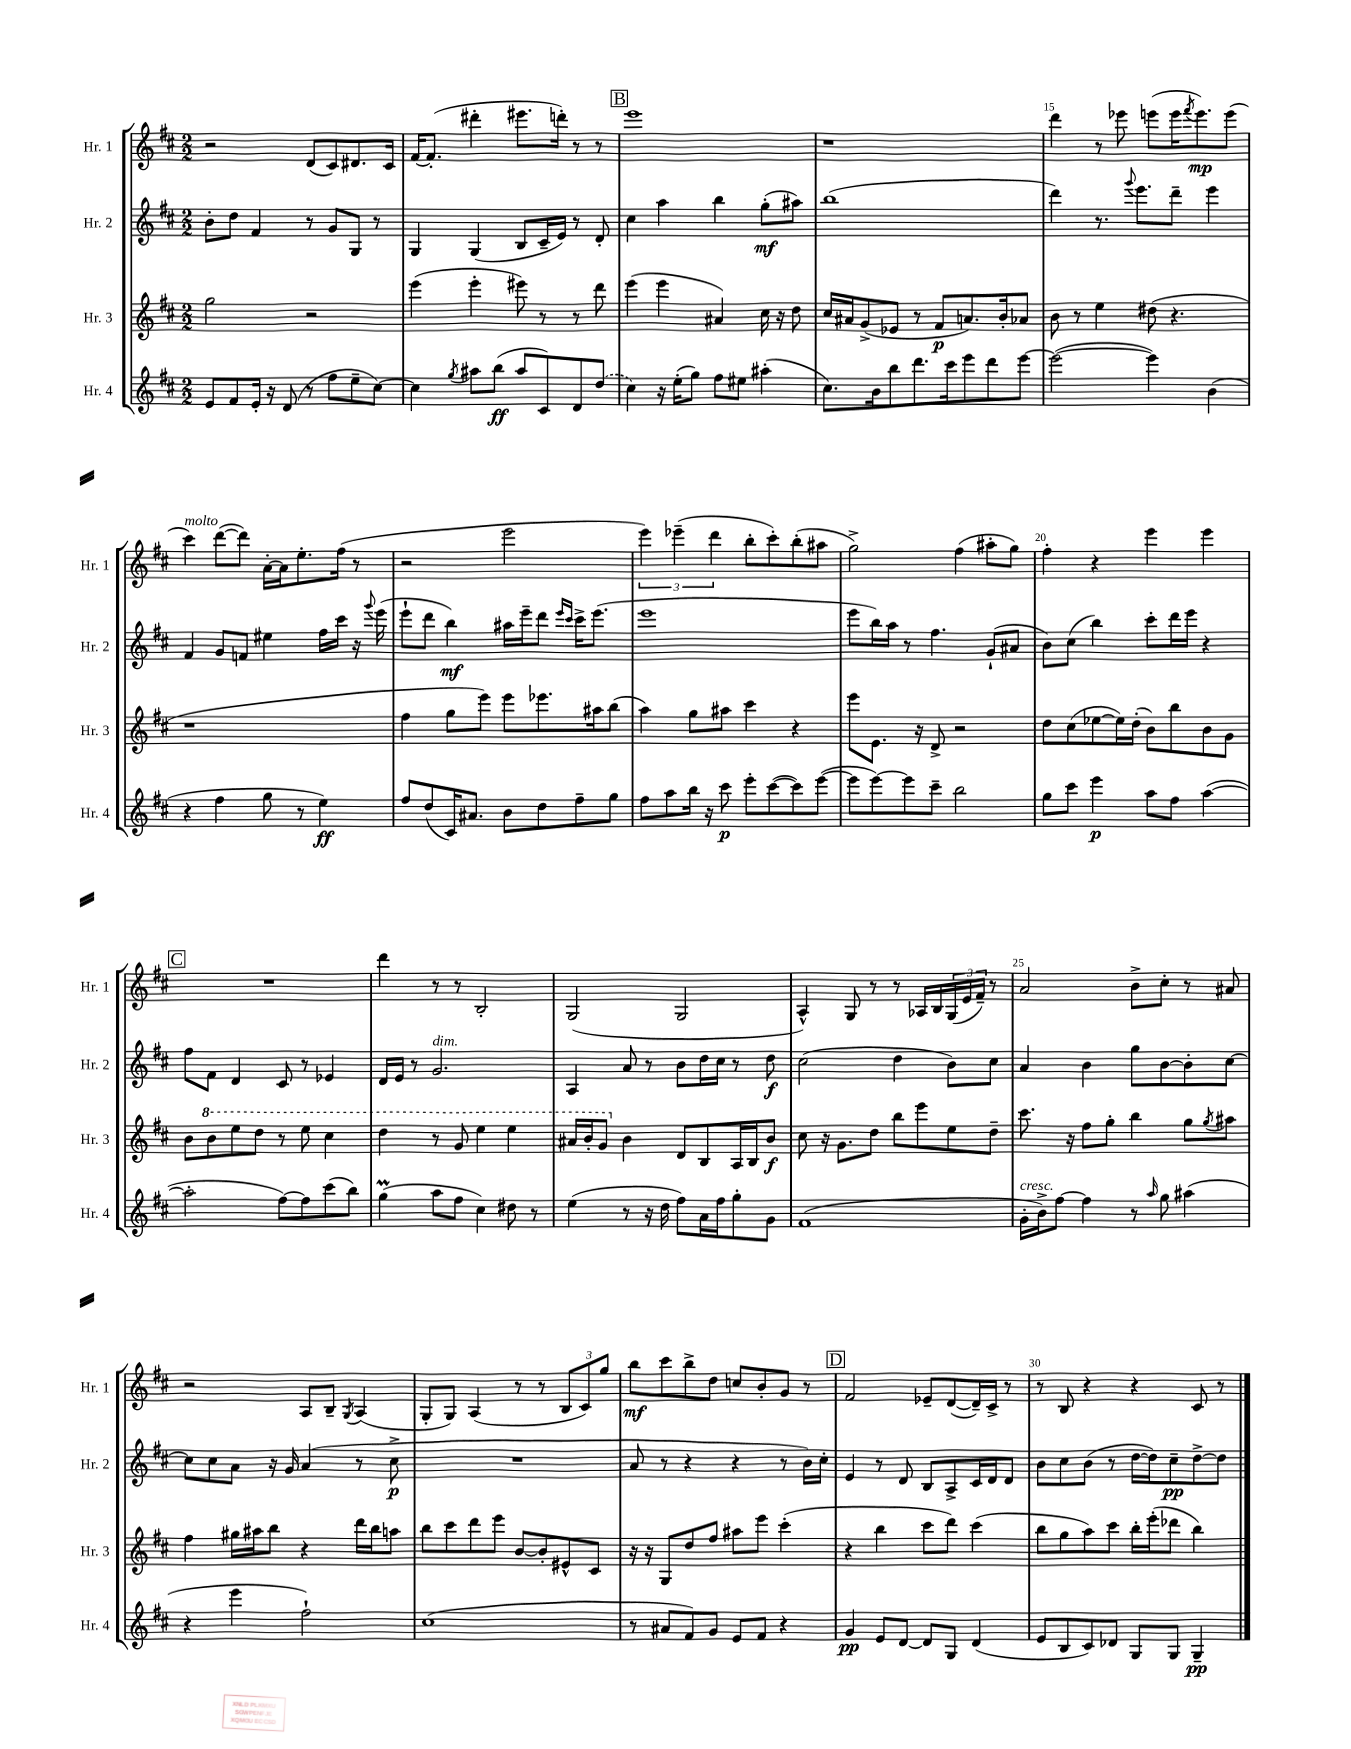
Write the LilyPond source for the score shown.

<<
\new StaffGroup <<
\new Staff = "s0" \with { instrumentName = "Hr. 1" shortInstrumentName = "Hr. 1" } {
    \clef treble \key d \major \numericTimeSignature \time 2/2
    r2 d'8( cis'8) dis'8. cis'16 |
    fis'16~ fis'8.-.( dis'''4-. eis'''8. d'''16-.) r8 r8 |
    \mark \markup { \box "B" } e'''1 |
    r1 |
    d'''4 r8 ees'''8 e'''8( e'''16 \acciaccatura { fis'''8 } e'''8.\mp) e'''8( |
    cis'''4^\markup { \italic "molto" }) d'''8~( d'''8) a'16~-. a'16 e''8.-. fis''16( r8 |
    r2 e'''2 |
    \tuplet 3/2 { e'''4) ees'''4--( d'''4 } b''8-. cis'''8-.) b''8-.( ais''8 |
    g''2->) fis''4( ais''8-. g''8) |
    fis''4-. r4 e'''4 e'''4 |
    \mark \markup { \box "C" } R1 |
    d'''4 r8 r8 b2-. |
    g2( g2 |
    a4-^) g8 r8 r8 aes16 b16 \tuplet 3/2 { g16( e'16 fis'16--) } r8 |
    a'2 b'8-> cis''8-. r8 ais'8 |
    r2 a8 b8-- \acciaccatura { g8 } a4( |
    g8-. g8) a4( r8 r8 \tuplet 3/2 { b8 cis'8) g''8 } |
    b''8\mf cis'''8 b''8-> d''8 c''8 b'8-. g'8 r8 |
    \mark \markup { \box "D" } fis'2 ees'8-- d'8~( d'16--) cis'16-> r8 |
    r8 b8 r4 r4 cis'8 r8 \bar "|." |
}
\new Staff = "s1" \with { instrumentName = "Hr. 2" shortInstrumentName = "Hr. 2" } {
    \clef treble \key d \major \numericTimeSignature \time 2/2
    b'8-. d''8 fis'4 r8 g'8 g8 r8 |
    g4 g4( b8 cis'16-- e'16) r8 d'8-. |
    \mark \markup { \box "B" } cis''4 a''4 b''4 g''8-.\mf( ais''8) |
    b''1( |
    d'''4) r8. \appoggiatura { g'''8 } e'''8. d'''8-- e'''4 |
    fis'4 g'8 f'8 eis''4 fis''16 cis'''16 r16 \appoggiatura { g'''8 } e'''16( |
    e'''8-! d'''8 b''4\mf) ais''16 e'''16-- d'''8 \grace { e'''16 cis'''16 } cis'''16-> e'''8.( |
    e'''1 |
    e'''8 b''16) a''16 r8 fis''4. g'8-!( ais'8 |
    b'8) cis''8( b''4) cis'''8-. d'''16 e'''16 r4 |
    \mark \markup { \box "C" } fis''8 fis'8 d'4 cis'8 r8 ees'4 |
    d'16 e'16 r8 g'2.^\markup { \italic "dim." } |
    a4 a'8 r8 b'8 d''16 cis''16 r8 d''8\f |
    cis''2( d''4 b'8) cis''8 |
    a'4 b'4 g''8 b'8~ b'8-. cis''8~ |
    cis''8 cis''8 a'8 r16 g'16 a'4( r8 cis''8->\p |
    R1 |
    a'8 r8 r4 r4 r8 b'16) cis''16-. |
    \mark \markup { \box "D" } e'4 r8 d'8 b8 a8-> cis'16 d'16 d'8 |
    b'8 cis''8 b'8( r8 d''16~ d''16) cis''8--\pp d''8~-> d''8 \bar "|." |
}
\new Staff = "s2" \with { instrumentName = "Hr. 3" shortInstrumentName = "Hr. 3" } {
    \clef treble \key d \major \numericTimeSignature \time 2/2
    g''2 r2 |
    e'''4( e'''4-. eis'''8) r8 r8 d'''8 |
    \mark \markup { \box "B" } e'''4( e'''4 ais'4) cis''16 r16 d''8 |
    cis''16 ais'16 g'8->( ees'8 r8 fis'8\p a'8.) b'16-. aes'8 |
    b'8 r8 e''4 dis''8( r4. |
    r1 |
    fis''4 g''8 e'''8) e'''8 ees'''8. ais''16 b''8( |
    a''4) g''8 ais''8 cis'''4 r4 |
    e'''8 e'8. r16 d'8-> r2 |
    d''8 cis''8( ees''8~ ees''16) d''16-.( b'8) b''8 b'8 g'8 |
    \mark \markup { \box "C" } b'8 \ottava #1 b''8 e'''8 d'''8 r8 e'''8 cis'''4 |
    d'''4 r8 g''8 e'''4 e'''4 |
    ais''16 b''16-. g''8 \ottava #0 b'4 d'8 b8 a16 b16 b'8\f |
    cis''8 r16 g'8. d''8 b''8 e'''8 e''8 d''8-- |
    cis'''8. r16 fis''8 g''8-. b''4 g''8 \acciaccatura { g''8 } ais''8 |
    fis''4 gis''16 ais''16 b''8 r4 d'''16 b''16 a''8 |
    b''8 cis'''8 d'''8 e'''8 b'8~ b'8-. eis'8-^ cis'8 |
    r16 r16 g8 d''8 fis''8 ais''8 e'''8 cis'''4-.( |
    \mark \markup { \box "D" } r4 b''4 cis'''8 d'''8) cis'''4( |
    b''8 g''8 a''8) cis'''8 b''16-. e'''16-.( des'''8 b''4) \bar "|." |
}
\new Staff = "s3" \with { instrumentName = "Hr. 4" shortInstrumentName = "Hr. 4" } {
    \clef treble \key d \major \numericTimeSignature \time 2/2
    e'8 fis'8 e'16-. r16 d'8( r8 fis''8 e''8-- cis''8~) |
    cis''4 \acciaccatura { g''8 } ais''8 b''8\ff( ais''8 cis'8) d'8 \once \slurDashed d''8( |
    \mark \markup { \box "B" } cis''4) r16 e''16-.( g''8) fis''8 eis''8 ais''4-.( |
    cis''8.) b'16 b''8 d'''8. cis'''16 e'''8 d'''8 e'''8~ |
    e'''2~( e'''4) b'4( |
    r4 fis''4 g''8 r8 e''4\ff) |
    fis''8 d''8( cis'16) ais'8. b'8 d''8 fis''8-- g''8 |
    fis''8 a''8 b''16 r16 cis'''8\p e'''8-. cis'''8~( cis'''8) e'''8~( |
    e'''8 e'''8~) e'''8 cis'''8-- b''2 |
    g''8 cis'''8 e'''4\p a''8 fis''8 a''4~( |
    \mark \markup { \box "C" } a''2-. fis''8~) fis''8 cis'''8( b''8) |
    g''4\prall( a''8 fis''8 cis''4) dis''8 r8 |
    e''4( r8 r16 d''16 fis''8) a'16 fis''16 g''8-. g'8 |
    fis'1( |
    g'16-.^\markup { \italic "cresc." } b'16->) fis''8~ fis''4 r8 \grace { a''16 } g''8 ais''4( |
    r4 e'''4 fis''2-!) |
    cis''1( |
    r8 ais'8 fis'8) g'8 e'8 fis'8 r4 |
    \mark \markup { \box "D" } g'4\pp e'8 d'8~ d'8 g8 d'4( |
    e'8 b8 cis'8) des'8 g8 g8 g4--\pp \bar "|." |
}
>>
>>
\layout { \context { \Score currentBarNumber = #11 \override BarNumber.break-visibility = ##(#f #t #t) barNumberVisibility = #(every-nth-bar-number-visible 5) } }
